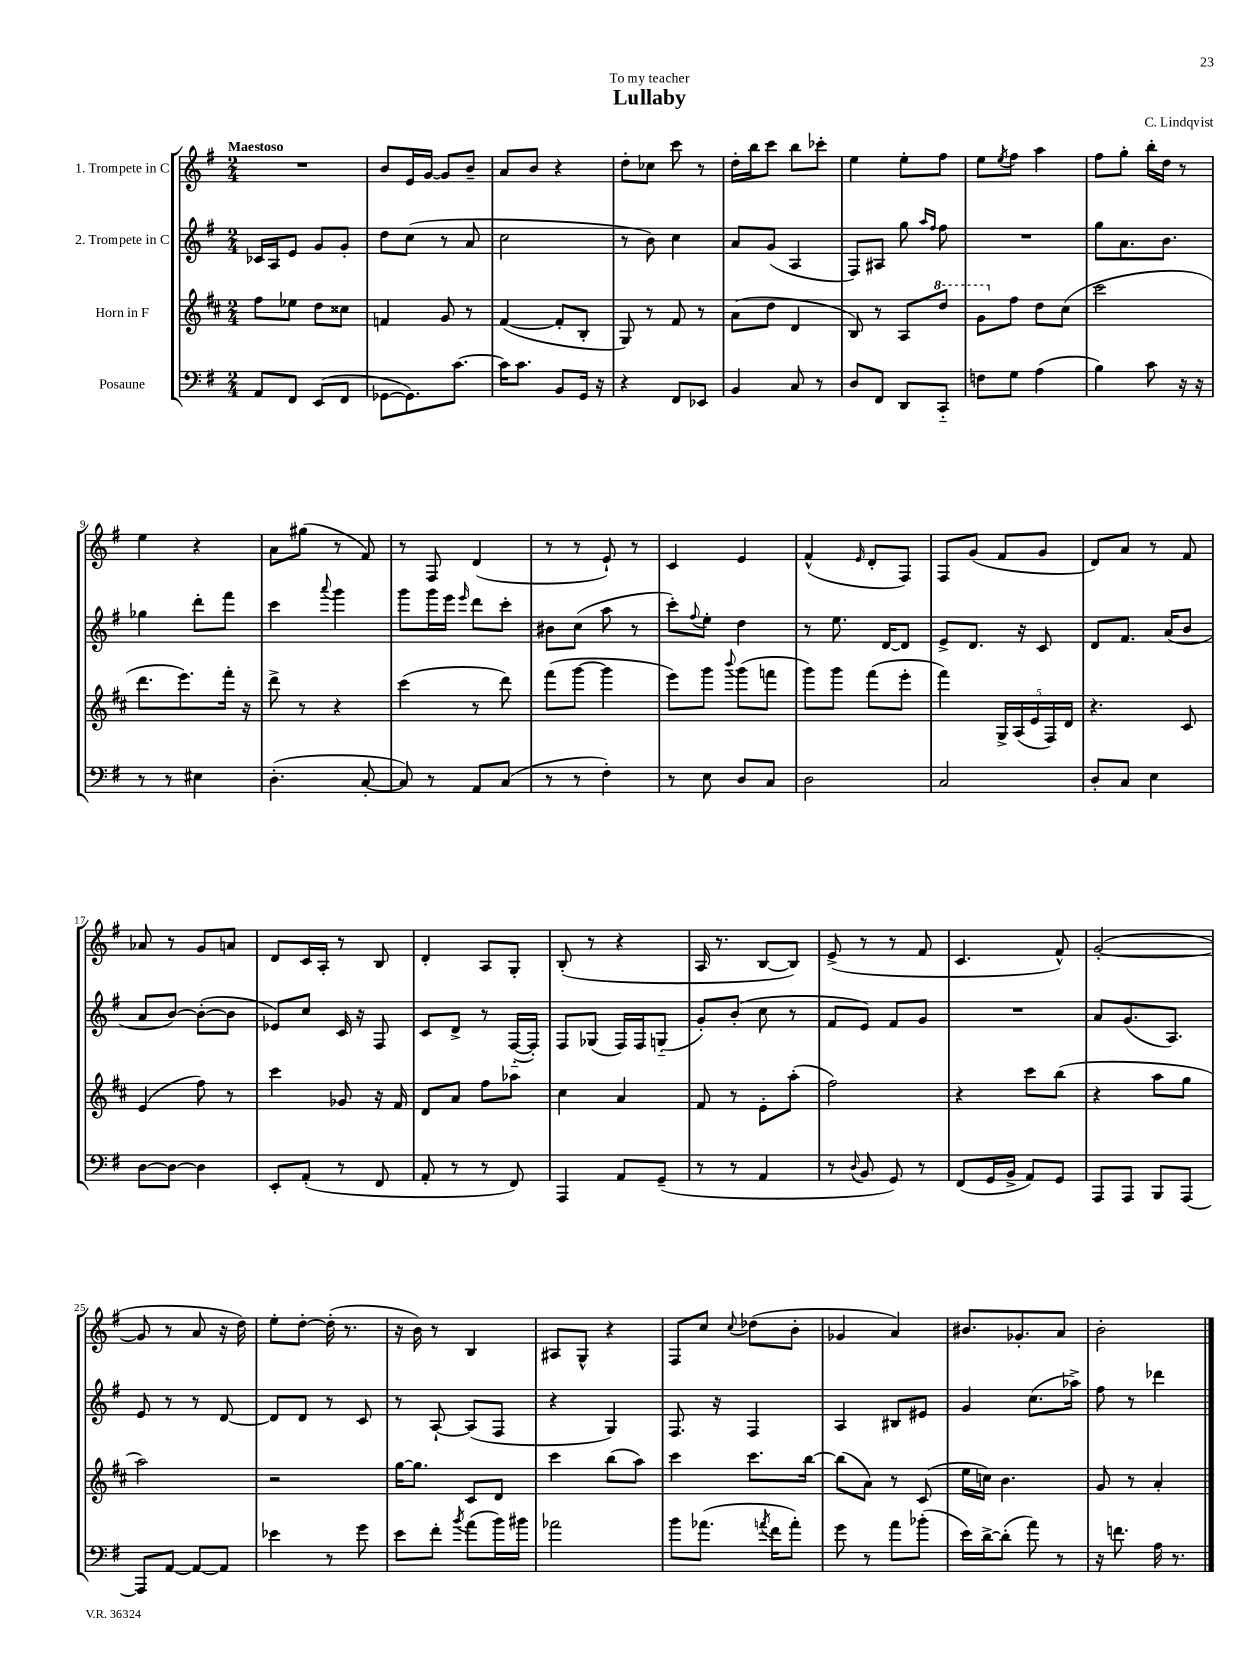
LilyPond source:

\header { title = "Lullaby" composer = "C. Lindqvist" dedication = "To my teacher" }
<<
\new StaffGroup <<
\new Staff = "s0" \with { instrumentName = "1. Trompete in C" } {
    \clef treble \key g \major \numericTimeSignature \time 2/4 \tempo "Maestoso"
    R2 |
    b'8 e'16 g'16~ g'8 b'8-- |
    a'8 b'8 r4 |
    d''8-. ces''8 c'''8 r8 |
    d''16-. b''16 c'''8 b''8 ces'''8-. |
    e''4 e''8-. fis''8 |
    e''8 \acciaccatura { e''8 } fis''8 a''4 |
    fis''8 g''8-. b''16-. d''16 r8 |
    e''4 r4 |
    a'8 gis''8( r8 fis'8) |
    r8 fis8 d'4( |
    r8 r8 e'8-!) r8 |
    c'4 e'4 |
    fis'4-^( \grace { e'16 } d'8-. fis8) |
    fis8 g'8( fis'8 g'8 |
    d'8) a'8 r8 fis'8 |
    aes'8 r8 g'8 a'8 |
    d'8 c'16 a16-. r8 b8 |
    d'4-. a8 g8-. |
    b8-.( r8 r4 |
    a16 r8. b8~ b8) |
    e'8->( r8 r8 fis'8 |
    c'4. fis'8-^) |
    g'2~-.( |
    g'8 r8 a'8 r16 d''16) |
    e''8-. d''8~-. d''16-.( r8. |
    r16 b'16) r8 b4 |
    ais8 g8-^ r4 |
    fis8 c''8 \appoggiatura { c''8 } des''8( b'8-. |
    ges'4 a'4) |
    bis'8. ges'8.-. a'8 |
    b'2-. \bar "|." |
}
\new Staff = "s1" \with { instrumentName = "2. Trompete in C" } {
    \clef treble \key g \major \numericTimeSignature \time 2/4
    ces'16 a16 e'8 g'8 g'8-. |
    d''8 c''8( r8 a'8 |
    c''2 |
    r8 b'8) c''4 |
    a'8 g'8( a4 |
    fis8) ais8 g''8 \grace { a''16 fis''16 } fis''8 |
    R2 |
    g''8 a'8. b'8. |
    ges''4 d'''8-. fis'''8 |
    c'''4 \appoggiatura { a'''8 } g'''4 |
    g'''8 g'''16 e'''16 \grace { e'''16 } d'''8 c'''8-. |
    bis'8 c''8( a''8 r8 |
    c'''8-.) \appoggiatura { fis''8 } e''8-. d''4 |
    r8 e''8. d'16~ d'8 |
    e'8-> d'8. r16 c'8 |
    d'8 fis'8. a'16( b'8 |
    a'8 b'8~) b'8~-.( b'8 |
    ees'8) c''8 c'16 r16 fis8 |
    c'8 d'8-> r8 fis16~-_( fis16-.) |
    fis8 ges8( fis16) fis16 g8-_( |
    g'8-.) b'8-.( c''8 r8 |
    fis'8 e'8) fis'8 g'8 |
    R2 |
    a'8 g'8.( a8.) |
    e'8 r8 r8 d'8~ |
    d'8 d'8 r8 c'8 |
    r8 a8~-! a8( fis8 |
    r4 g4) |
    fis8. r16 fis4 |
    a4 bis8 eis'8 |
    g'4 c''8.( aes''16->) |
    fis''8 r8 des'''4 \bar "|." |
}
\new Staff = "s2" \with { instrumentName = "Horn in F" } {
    \clef treble \key d \major \numericTimeSignature \time 2/4
    fis''8 ees''8 d''8 cisis''8 |
    f'4 g'8 r8 |
    fis'4~( fis'8-. b8-. |
    g8) r8 fis'8 r8 |
    a'8( d''8 d'4 |
    b8) r8 a8 \ottava #1 d'''8 |
    g''8 \ottava #0 fis''8 d''8 cis''8( |
    cis'''2 |
    d'''8. e'''8.) fis'''16-. r16 |
    d'''8-> r8 r4 |
    cis'''4( r8 d'''8) |
    fis'''8( g'''8~ g'''4 |
    e'''8) g'''8 \appoggiatura { b'''8 } g'''8( f'''8 |
    g'''8) g'''8 fis'''8( e'''8-. |
    fis'''4) \tuplet 5/4 { g16-> a16( e'16 fis16) d'16 } |
    r4. cis'8 |
    e'4( fis''8) r8 |
    cis'''4 ges'8 r16 fis'16 |
    d'8 a'8 fis''8 aes''8 |
    cis''4 a'4 |
    fis'8 r8 e'8-. a''8-.( |
    fis''2) |
    r4 cis'''8 b''8( |
    r4 a''8 g''8 |
    a''2) |
    r2 |
    g''16~ g''8. cis'8 d'8 |
    cis'''4 b''8( a''8) |
    cis'''4 cis'''8. b''16~ |
    b''8( a'8) r8 cis'8( |
    e''16 c''16) b'4. |
    g'8 r8 a'4-. \bar "|." |
}
\new Staff = "s3" \with { instrumentName = "Posaune" } {
    \clef bass \key g \major \numericTimeSignature \time 2/4
    a,8 fis,8 e,8( fis,8 |
    ges,8~ ges,8.) c'8.~ |
    c'16 c'8. b,8 g,16 r16 |
    r4 fis,8 ees,8 |
    b,4 c8 r8 |
    d8 fis,8 d,8 c,8-_ |
    f8 g8 a4( |
    b4) c'8 r16 r16 |
    r8 r8 eis4 |
    d4.-.( c8~-. |
    c8) r8 a,8 c8( |
    r8 r8 fis4-.) |
    r8 e8 d8 c8 |
    d2 |
    c2 |
    d8-. c8 e4 |
    d8~ d8~ d4 |
    e,8-. a,8-.( r8 fis,8 |
    a,8-. r8 r8 fis,8) |
    a,,4 a,8 g,8--( |
    r8 r8 a,4 |
    r8 \appoggiatura { d8 } b,8 g,8) r8 |
    fis,8( g,16 b,16-> a,8) g,8 |
    a,,8 a,,8 b,,8 a,,8~ |
    a,,8 a,8~ a,8~ a,8 |
    ees'4 r8 g'8 |
    e'8 fis'8-. \acciaccatura { b'8 } a'8( b'16) bis'16 |
    aes'2 |
    b'8 aes'8.( \acciaccatura { a'8 } fis'16 a'8-.) |
    g'8 r8 a'8 bes'8-.( |
    e'16) d'16~-> d'8-.( a'8) r8 |
    r16 f'8. a16 r8. \bar "|." |
}
>>
>>
